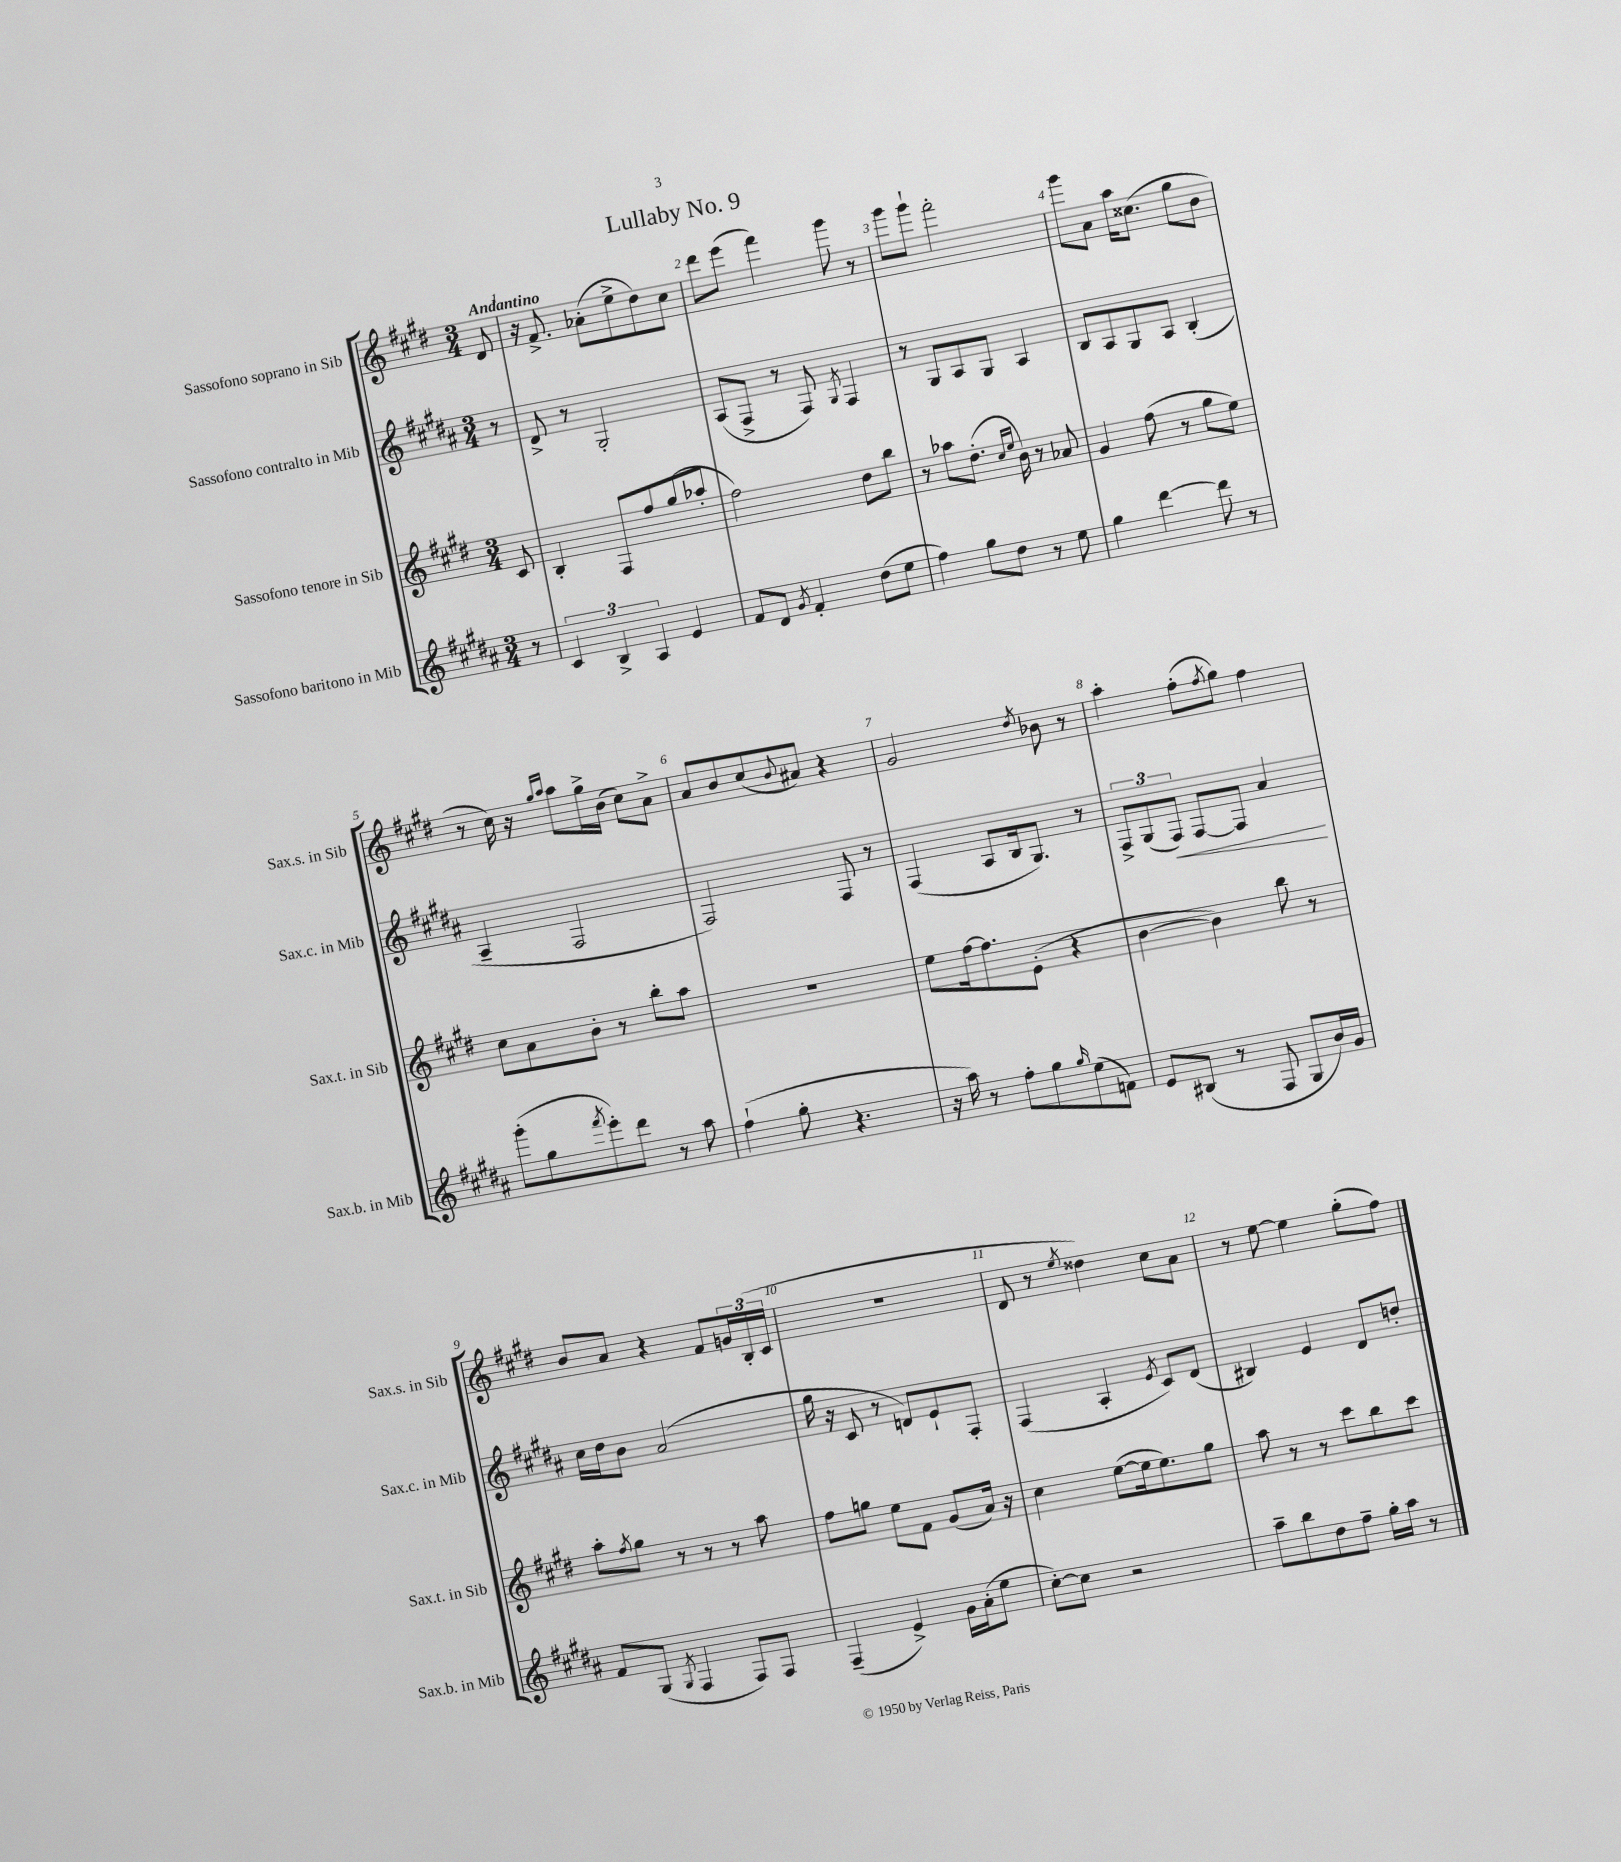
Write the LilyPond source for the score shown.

\header { title = "Lullaby No. 9" }
<<
\new StaffGroup <<
\new Staff = "s0" \with { instrumentName = "Sassofono soprano in Sib" shortInstrumentName = "Sax.s. in Sib" } {
    \clef treble \key e \major \numericTimeSignature \time 3/4 \partial 8 \tempo "Andantino"
    dis'8 |
    r16 fis'8.-> aes'8-.( e''8-> dis''8) cis''8 |
    dis'''8 e'''8( fis'''4) gis'''8 r8 |
    gis'''8 gis'''8-! fis'''2-. |
    gis'''8 a'8 a''16 cisis''8.( gis''8 b'8 |
    r8 cis''16) r16 \grace { gis''16 a''16 } a''8 gis''16-> b'16( cis''8) a'8-> |
    a'8 b'8 cis''8( \appoggiatura { b'8 } ais'8) r4 |
    gis'2 \acciaccatura { dis''8 } bes'8 r8 |
    a''4-. fis''8-.( \acciaccatura { fis''8 } gis''8) fis''4 |
    b'8 a'8 r4 fis'8 \tuplet 3/2 { g'16 b16-.( cis'16 } |
    R2. |
    dis'8 r8 \acciaccatura { e''8 } disis''4) cis''8 a'8 |
    r8 e''8~ e''4 gis''8-.( fis''8) \bar "|." |
}
\new Staff = "s1" \with { instrumentName = "Sassofono contralto in Mib" shortInstrumentName = "Sax.c. in Mib" } {
    \clef treble \key b \major \numericTimeSignature \time 3/4 \partial 8
    r8 |
    dis'8-> r8 gis2-. |
    ais8( fis8-> r8 fis8) \acciaccatura { gis8 } fis4 |
    r8 gis8 ais8 gis8 ais4 |
    b8 ais8 gis8 ais8 b4-.( |
    ais4-- fis2 |
    fis2) fis8 r8 |
    fis4( ais8 b16 gis8.) r8 |
    \tuplet 3/2 { fis8-> gis8( fis8\<) } fis8~ fis8 ais'4\! |
    cis''16 dis''16 b'8 ais'2( |
    gis''16 r16 cis'8 r8 d'8) e'8-! fis8-. |
    fis4( ais4-. \acciaccatura { e'8 } cis'8) dis'8( |
    bis4) e'4 dis'8 d''8-. \bar "|." |
}
\new Staff = "s2" \with { instrumentName = "Sassofono tenore in Sib" shortInstrumentName = "Sax.t. in Sib" } {
    \clef treble \key e \major \numericTimeSignature \time 3/4 \partial 8
    cis'8 |
    b4-. fis8 fis''8 gis''8( aes''8-. |
    fis''2) dis''8 b''8 |
    r8 aes''8 dis''8.-.( \grace { cis''16 e''16 } b'16) r8 aes'8 |
    gis'4 fis''8( r8 gis''8 e''8) |
    cis''8 a'8 b'8-. r8 b''8-. a''8 |
    R2. |
    e''8 fis''16~ fis''8. e'8-.( r4 |
    b'4~ b'4) b''8 r8 |
    a''8-. \acciaccatura { fis''8 } gis''8 r8 r8 r8 a''8 |
    fis''8 g''8 e''8 fis'8 gis'8( a'16) r16 |
    cis''4 e''8~( e''16 e''8.) gis''8 |
    a''8 r8 r8 cis'''8 b''8 cis'''8 \bar "|." |
}
\new Staff = "s3" \with { instrumentName = "Sassofono baritono in Mib" shortInstrumentName = "Sax.b. in Mib" } {
    \clef treble \key b \major \numericTimeSignature \time 3/4 \partial 8
    r8 |
    \tuplet 3/2 { cis'4 b4-> ais4 } e'4 |
    fis'8 dis'8 \acciaccatura { gis'8 } fis'4-. dis''8( e''8 |
    fis''4) gis''8 dis''8 r8 e''8 |
    gis''4 dis'''4~ dis'''8 r8 |
    gis'''8-.( gis''8 \acciaccatura { fis'''8 } e'''8-.) dis'''8 r8 ais''8 |
    fis''4-!( gis''8-. r4. |
    r16 ais''16) r8 fis''8-. gis''8 \grace { gis''16 } e''8( f'8) |
    e'8 bis8( r8 fis8 gis8 b'16) gis'16 |
    fis'8 gis8( \acciaccatura { gis8 } fis4 fis8) fis8 |
    fis4--( e'4->) gis'16 ais'16-.( e''8 |
    cis''8~-.) cis''8 r2 |
    ais''8-- b''8 dis''8 fis''8-- gis''16-. ais''16 r8 \bar "|." |
}
>>
>>
\layout { \context { \Score \override BarNumber.break-visibility = ##(#f #t #t) barNumberVisibility = #all-bar-numbers-visible } }
